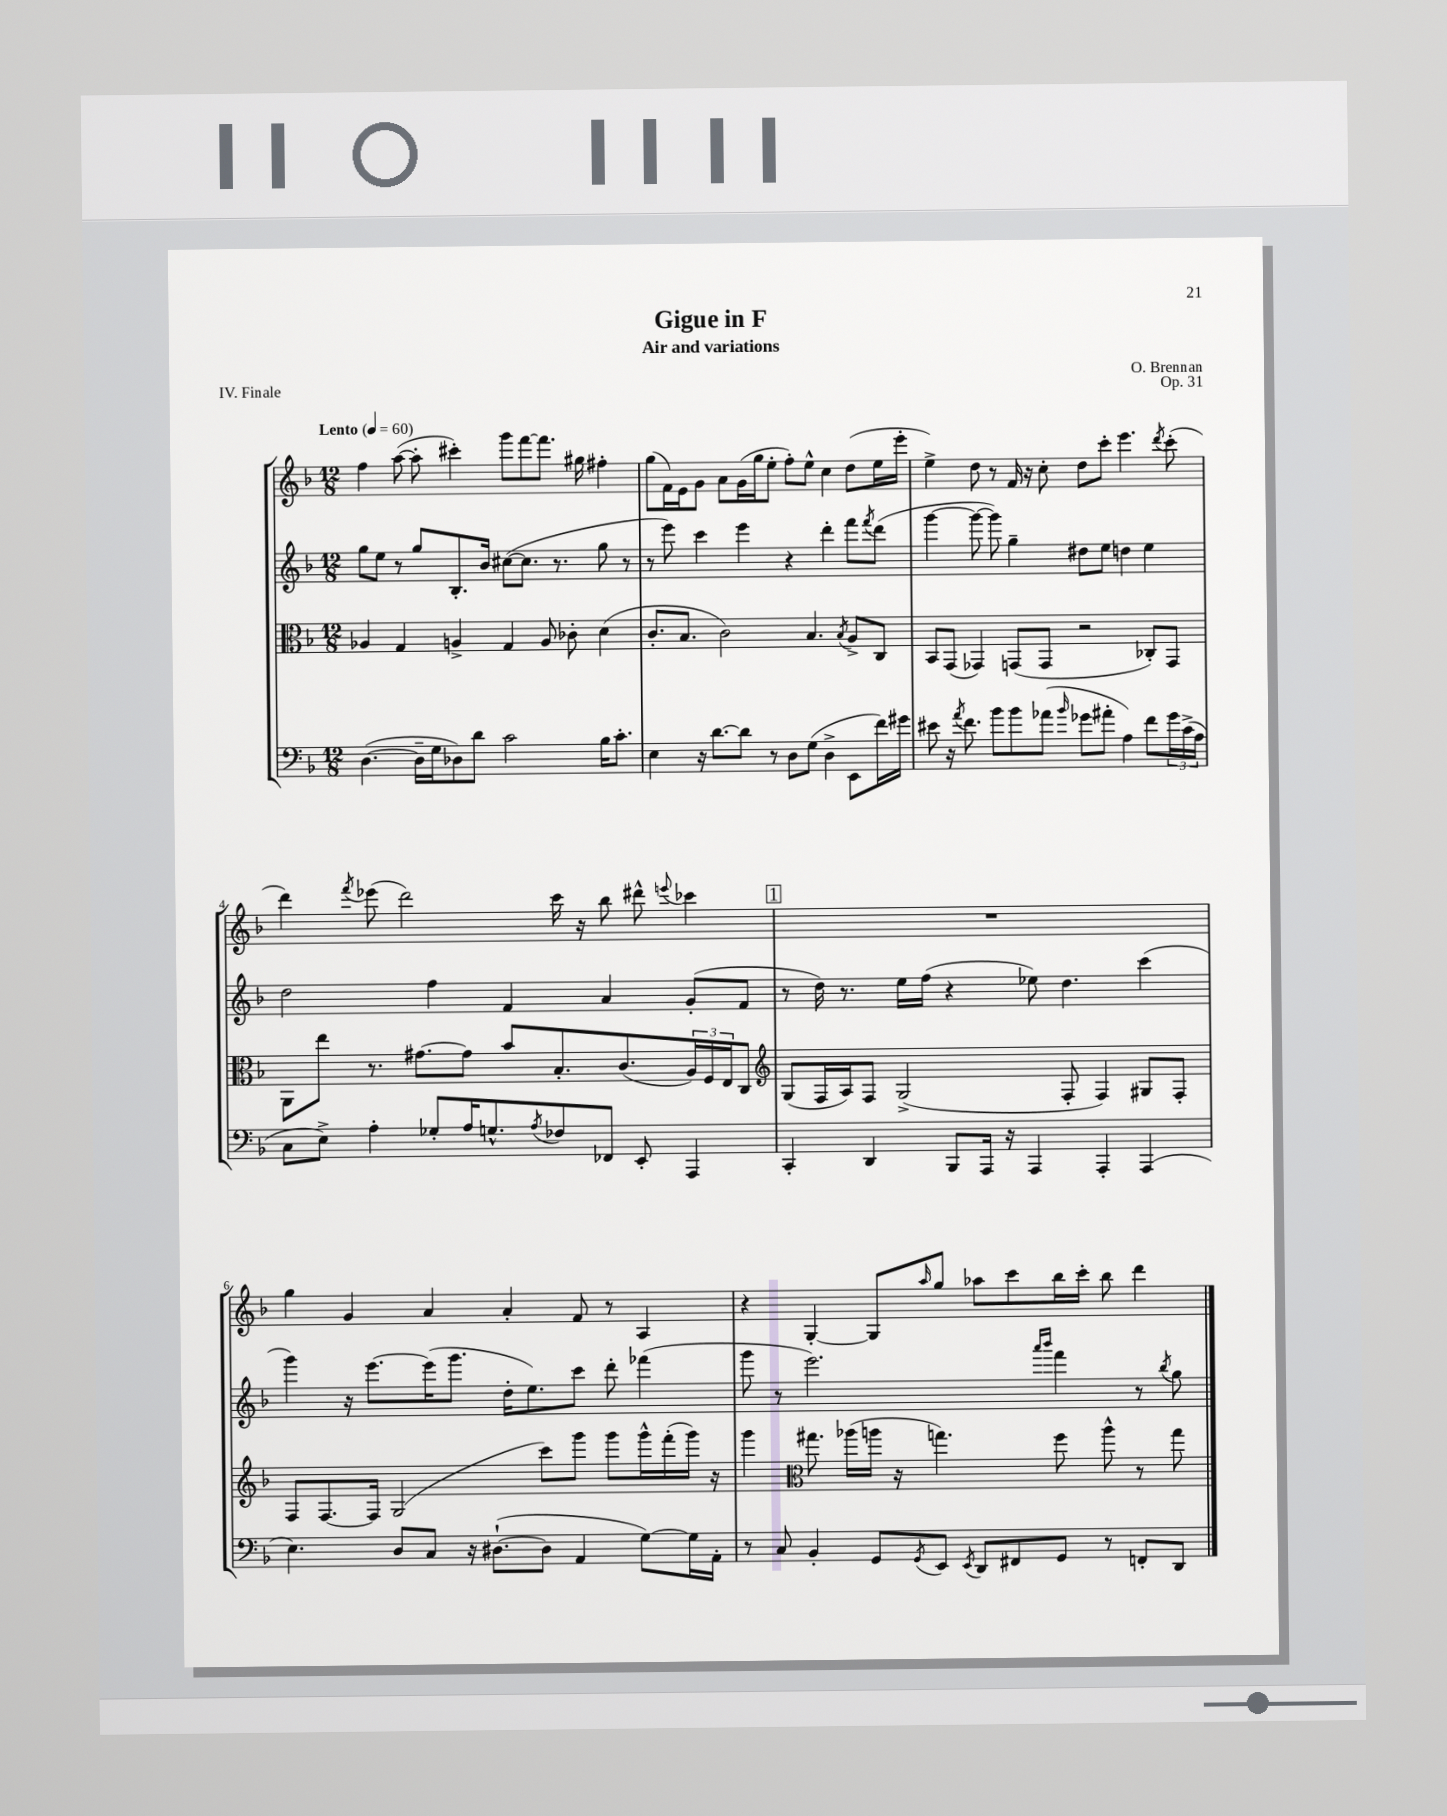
\header { title = "Gigue in F" composer = "O. Brennan" subtitle = "Air and variations" opus = "Op. 31" piece = "IV. Finale" }
<<
\new StaffGroup <<
\new Staff = "s0" {
    \clef treble \key f \major \numericTimeSignature \time 12/8 \tempo "Lento" 4 = 60
    f''4 a''8~( a''8-. cis'''4-.) g'''8 f'''8~ f'''8. gis''16 fis''4-. |
    g''8( f'16) e'16 g'8 a'8 g'16( g''16 e''8-. f''8-.) e''8-^ c''4 d''8( e''16 e'''16-. |
    e''4->) d''8 r8 f'16 r16 c''8-. d''8 c'''8-. e'''4. \acciaccatura { d'''8 } c'''8-.( |
    d'''4) \acciaccatura { f'''8 } ees'''8( d'''2) c'''16 r16 bes''8 dis'''8-^ \appoggiatura { e'''8 } ces'''4 |
    \mark \markup { \box "1" } R1. |
    g''4 g'4 a'4 a'4-. f'8 r8 a4 |
    r4 g4~-. g8 \grace { a''16 } g''8 aes''8 c'''8 bes''16 c'''16-. bes''8 d'''4 \bar "|." |
}
\new Staff = "s1" {
    \clef treble \key f \major \numericTimeSignature \time 12/8
    g''8 e''8 r8 g''8 bes8.-. bes'16 cis''8~( cis''8. r8. g''8 r8 |
    r8 e'''8) c'''4 e'''4 r4 d'''4-. f'''8 \acciaccatura { f'''8 } d'''8( |
    g'''4~ g'''8~ g'''8) g''4-- dis''8 e''8 d''4 e''4 |
    d''2 f''4 f'4 a'4 g'8-.( f'8 |
    \mark \markup { \box "1" } r8 d''16) r8. e''16 f''16( r4 ees''8) d''4. c'''4( |
    g'''4) r16 e'''8.~ e'''16( g'''8. d''16-. e''8.) c'''8 d'''8-. fes'''4( |
    g'''8 r8 e'''2.) \grace { a'''16 bes'''16 } f'''4 r8 \acciaccatura { bes''8 } g''8 \bar "|." |
}
\new Staff = "s2" {
    \clef alto \key f \major \numericTimeSignature \time 12/8
    aes4 g4 a4-> g4 a8 ces'8-. d'4( |
    c'8.-. bes8. c'2) bes4. \acciaccatura { bes8 } a8-> c8 |
    bes,8 g,8( ges,4) g,8( g,8 r2 ces8-.) g,8 |
    a,8 e''8 r8. gis'8.~ gis'8 bes'8 bes8.-. c'8.( \tuplet 3/2 { a16) f16 e16 } c8 |
    \mark \markup { \box "1" } \clef treble g8( f16 a16) f8 g2->( f8-. f4) gis8 f8-. |
    f8 f8.~ f16 g2( c'''8) g'''8 g'''8 g'''16-^ f'''16-.( g'''16) r16 |
    g'''4 \clef alto gis''8. aes''16( a''16 r16 g''4.) f''8 a''8-^ r8 g''8 \bar "|." |
}
\new Staff = "s3" {
    \clef bass \key f \major \numericTimeSignature \time 12/8
    d4.~( d16-- g16 des8) d'8 c'2 bes16 c'8.-. |
    e4 r16 d'8.~ d'8 r8 d8 g8( d4-> e,8 f'16) gis'16 |
    eis'8 r16 \acciaccatura { a'8 } f'8. bes'8 bes'8 aes'8( \grace { bes'16 } ges'8 ais'8-. a4) f'8 \tuplet 3/2 { ges'16 c'16->( a16 } |
    c8 e8->) a4-. ges8-. a16 g8.-^ \acciaccatura { a8 } fes8 fes,8 e,8-. a,,4 |
    \mark \markup { \box "1" } c,4-. d,4 bes,,8 a,,16 r16 a,,4 a,,4-. a,,4( |
    e4.) d8 c8 r16 dis8.~-!( dis8 a,4 g8~) g16 a,16-. |
    r8 c8 bes,4-. g,8 \acciaccatura { g,8 } e,8 \acciaccatura { e,8 } d,8 fis,8 g,8 r8 f,8-. d,8 \bar "|." |
}
>>
>>
